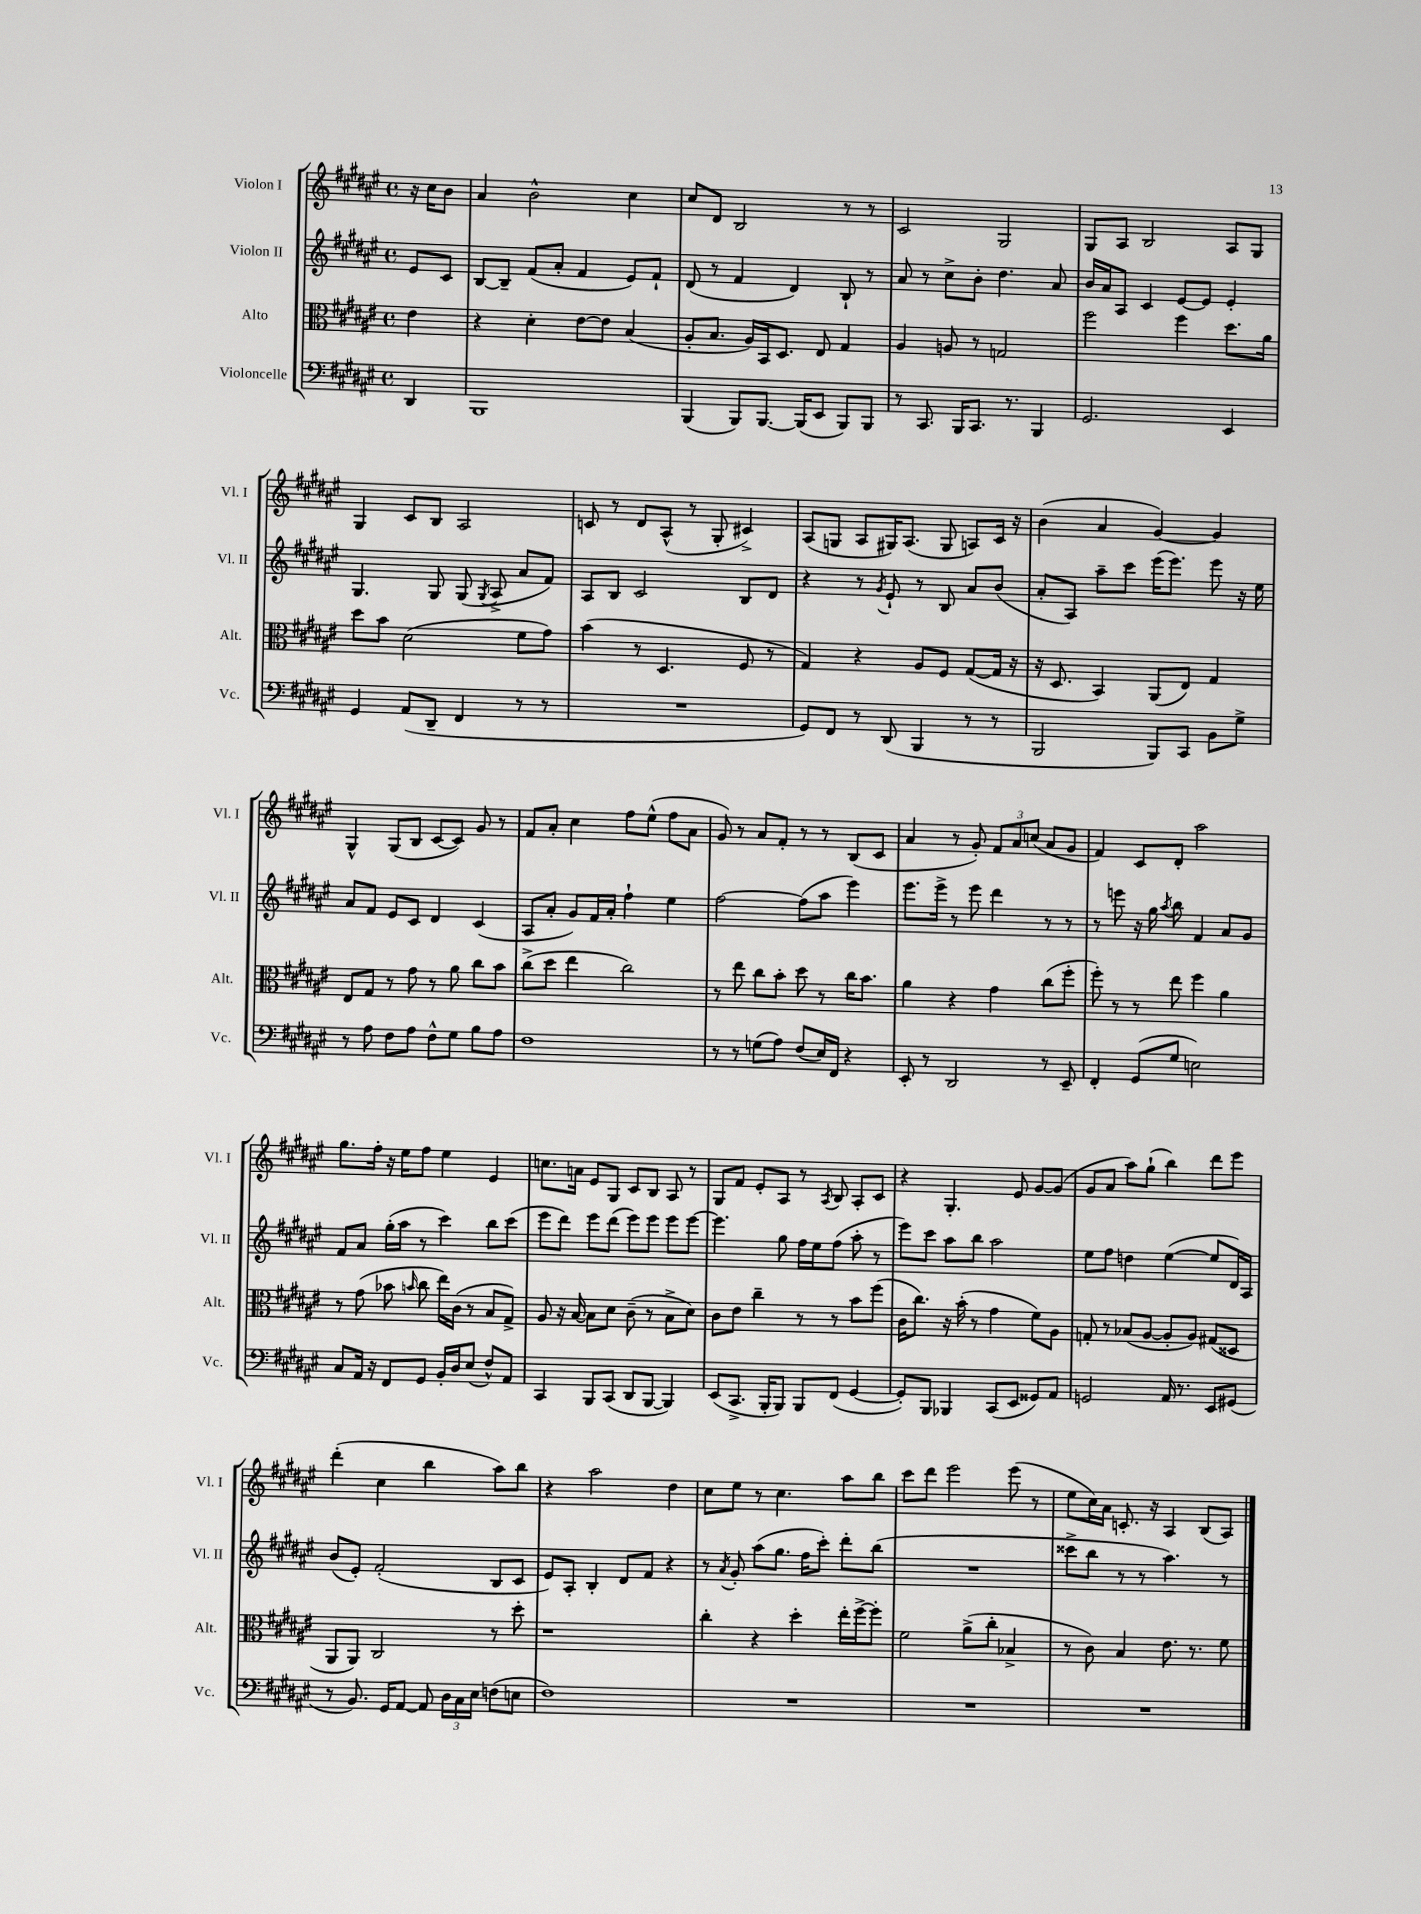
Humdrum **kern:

**kern	**kern	**kern	**kern
*staff4	*staff3	*staff2	*staff1
*clefF4	*clefC3	*clefG2	*clefG2
*k[f#c#g#d#a#e#]	*k[f#c#g#d#a#e#]	*k[f#c#g#d#a#e#]	*k[f#c#g#d#a#e#]
*M4/4	*M4/4	*M4/4	*M4/4
*met(c)	*met(c)	*met(c)	*met(c)
4DD#/	4e#\	8e#/L	16r
.	.	.	16cc#\LK
.	.	8c#/J	8b\J
=	=	=	=
1BBB	4r	[8B/L	4a#/
.	.	8B~/]J	.
.	4d#'\	(8f#/L	2b^^\
.	.	8a#'/J	.
.	[8e#\L	4f#/	.
.	8e#\]J	.	.
.	(4B/	8e#/L)	4cc#\
.	.	8f#`/J	.
=	=	=	=
(4BBB/	8A#'/L	(8d#/	8cc#/L
.	8.B/J	8r	8d#/J
8BBB/L)	.	4f#/	2B/
.	16A#/LL)	.	.
[8.BBB/J	16BB/J	.	.
.	8.D#/J	.	.
.	.	4d#/)	.
(16BBB/]LK	.	.	.
8EE#/J	8E#/	.	.
8BBB/L)	4G#/	8B`/	8r
8BBB/J	.	8r	8r
=	=	=	=
8r	4A#/	8a#/	2c#/
8.CC#/	.	8r	.
.	8A/	8cc#^\L	.
16BBB/LK	.	.	.
8.CC#/J	8r	8b'\J	.
.	2G/	4.dd#\	2G#/
8.r	.	.	.
4BBB/	.	.	.
.	.	8a#/	.
=	=	=	=
2.GG#/	2ff#\	16b/LL	8G#/L
.	.	16a#/J	.
.	.	8A#/J	8A#/J
.	.	4c#/	2B/
.	4ff#\	[8e#/L	.
.	.	8e#/]J	.
4EE#/	8.dd#\L	4e#'/	8A#/L
.	.	.	8G#/J
.	16a#\Jk	.	.
=	=	=	=
4GG#/	8dd#\L	4.G#/	4G#/
.	8b\J	.	.
(8AA#/L	(2d#\	.	8c#/L
8DD#~/J	.	8G#/	8B/J
4FF#/	.	(8G#/	2A#/
.	.	8qG#/	.
.	.	8A#^/	.
8r	8f#\L	8a#/L	.
8r	8g#\J)	8f#/J)	.
=	=	=	=
1r	(4b\	8A#/L	8c/
.	.	8B/J	8r
.	8r	2c#/	8d#/L
.	4.D#/	.	(8A#^^/J
.	.	.	8r
.	.	.	8G#'/
.	8F#/	8B/L	4c#^/)
.	8r	8d#/J	.
=	=	=	=
8GG#/L)	4G#/)	4r	(8A#/L
8FF#/J	.	.	8G/J
8r	4r	8r	8A#/L
.	.	8qg#/	.
(8DD#/	.	8e#`/	16G#/K)
.	.	.	(8.A#/J
4BBB/	8A#/L	8r	.
.	8F#/J	8B/	8G#/
8r	([8G#/L	8a#/L	8A/L)
8r	16G#/]Jk	(8b/J	16c#/Jk
.	16r	.	16r
=	=	=	=
2BBB/	16r	8a#'/L	(4b\
.	8.D#/	.	.
.	.	8A#/J)	.
.	4BB/)	8aa#~\L	4a#/
.	.	8ccc#\J	.
8BBB/L)	(8AA#/L	(16eee#\LK	[4g#/)
.	.	8.eee#\J)	.
8CC#/J	8E#/J)	.	.
8BB\L	4G#/	8eee#\	4g#/]
8G#^\J	.	16r	.
.	.	16ee#\	.
=	=	=	=
8r	8E#/L	8a#/L	4G#^^/
8A#\	8G#/J	8f#/J	.
8F#\L	8r	8e#/L	(8G#/L
8A#\J	8g#\	8c#/J	8B/J
8F#^^\L	8r	4d#/	[8c#/L
8G#\J	8a#\	.	8c#/]J)
8B\L	8cc#\L	(4c#/	8g#/
8A#\J	8b\J	.	8r
=	=	=	=
1F#	(8cc#^\L	8A#/L	8f#/L
.	8dd#\J	8a#'/J	8a#'/J
.	4ee#\	8g#/L)	4cc#\
.	.	16f#/L	.
.	.	16a#'/JJ	.
.	2cc#\)	4ff#`\	8ff#\L
.	.	.	(8ee#^^\J
.	.	4ee#\	8ff#\L
.	.	.	8a#\J
=	=	=	=
8r	8r	[2ff#\	8g#/)
8r	8ee#\	.	8r
(8G\L	8cc#\L	.	8a#/L
8A#\J)	8b'\J	.	8f#'/J
(8F#/L	8dd#\	(8ff#\]L	8r
16E#/L)	8r	8aa#\J	8r
16FF#/JJ	.	.	.
4r	16cc#\LK	4eee#\)	(8B/L
.	8.b\J	.	.
.	.	.	8c#/J
=	=	=	=
8EE#'/	4a#\	8.eee#\L	4a#/
8r	.	.	.
.	.	16eee#^\Jk	.
2DD#/	4r	8r	8r
.	.	8eee#\	8g#'/)
.	4g#\	4ddd#\	12f#/L
.	.	.	12a#/
.	.	.	(12cc/J
8r	(8cc#\L	8r	8a#/L
8EE#~/	8ff#'\J	8r	8g#/J
=	=	=	=
4FF#'/	8ff#'\)	8r	4f#/)
.	8r	8eee\	.
(8GG#/L	8r	16r	8c#/L
.	.	16gg#\	.
.	.	8qaa#/	.
8G#/J	8ee#\	8bb\	8d#'/J
2E\)	4ff#\	4f#/	2aa#\
.	4a#\	8a#/L	.
.	.	8g#/J	.
=	=	=	=
8C#/L	8r	8f#/L	8.gg#\L
16AA#/Jk	(8g#\	8a#/J	.
16r	.	.	16ff#'\Jk
8FF#/L	8b-\	(16gg#'\LL	16r
.	.	16aa#\JJ	16ee#\LK
.	16qqb/	.	.
8GG#/J	8cc#\	8r	8ff#\J
16BB'/LL	16ee#\LL)	4ccc#\)	4ee#\
16D#/J	(16c#\JJ	.	.
(8E#/J	8r	.	.
8F#^^/L)	8B/L	8bb\L	4e#/
8AA#/J	8G#^/J)	(8ccc#\J	.
=	=	=	=
4CC#/	8A#/	8eee#\L	8.cc\L
.	16r	8ddd#\J)	.
.	[16B/	.	16a\Jk
8BBB/L	8B\]L	8eee#\L	8e#/L
(8CC#/J	8d#\J	(8ddd#\J	8G#/J
8DD#/L	(8c#~\	8eee#\L)	8c#/L
[8BBB/J	8r	8eee#\J	8B/J
4BBB/])	8B^\L	8eee#\L	8A#/
.	8d#\J)	[8eee#\J	8r
=	=	=	=
(8EE#/L	8c#\L	4.eee#\]	8G#/L
8.CC#^/J	8e#\J	.	8f#/J
.	4cc#~\	.	8e#'/L
16BBB'/LK	.	.	.
8BBB/J)	.	8gg#\	8A#/J
8BBB/L	8r	16ff#\LL	8r
.	.	16ee#\J	.
.	.	.	8qA#/
(8FF#/J	8r	(8ff#\J	8B/
[4GG#/	8b\L	8aa#'\	8A#'/L
.	(8ff#\J	8r	8c#/J
=	=	=	=
8GG#'/]L)	16c#\LK	8eee#\L)	4r
.	8.cc#\J)	.	.
8BBB/J	.	8ccc#\J	.
4BBB-/	16r	8aa#\L	4.G#'/
.	(16b'\	.	.
.	8r	8bb\J	.
(8CC#/L	4g#\	2aa#\	.
8EE#/J	.	.	8e#/
8GG##/L)	8f#\L)	.	[8g#/L
8AA#/J	8A#\J	.	(8g#/]J
=	=	=	=
2GG/	8G'/	8ee#\L	8g#/L
.	8r	8ff#\J	8a#/J
.	(8B-/L	4dd\	8aa#\L)
.	[8A#/J	.	(8gg#`\J
16AA#/	8A#'/]L	([4ee#\	4bb\)
8.r	.	.	.
.	8A#/J)	.	.
8EE#/L	(8G#/L	8ee#/]L	8ddd#\L
(8GG#/J	8D##/J	16d#/L)	8eee#\J
.	.	16A#/JJ	.
=	=	=	=
8r	8AA#/L	(8b/L	(4ddd#'\
8.BB/)	8AA#/J)	8e#'/J)	.
.	2C#/	(2f#'/	4cc#\
16GG#/LK	.	.	.
[8AA#/J	.	.	.
8AA#/]	.	.	4bb\
24D#\LL	.	.	.
24C#\	.	.	.
24E#\JJ	.	.	.
(8F\L	8r	8B/L	8aa#\L)
8E\J	8dd#'\	8c#/J	8bb\J
=	=	=	=
1F#)	1r	8e#/L)	4r
.	.	8A#'/J	.
.	.	4B'/	2aa#\
.	.	8d#/L	.
.	.	8f#/J	.
.	.	4r	4dd#\
=	=	=	=
1r	4cc#'\	8r	8cc#\L
.	.	8qa#/	.
.	.	8g#'/	8ee#\J
.	4r	(8aa#\L	8r
.	.	8.gg#\J	4.cc#\
.	4dd#'\	.	.
.	.	16ff#\LK	.
.	.	8ccc#'\J)	.
.	16ee#'\LL	8ddd#'\L	8aa#\L
.	[16ff#^\J	.	.
.	8ff#'\]J	(8bb\J	8bb\J
=	=	=	=
1r	2f#\	1r	8ccc#\L
.	.	.	8ddd#\J
.	.	.	2eee#\
.	(8a#^\L	.	.
.	8cc#'\J	.	.
.	4B-^/	.	(8eee#\
.	.	.	8r
=	=	=	=
1r	8r	8ccc##^\L	8ee#\L
.	8c#\)	8bb\J	16cc#\L)
.	.	.	16a#\JJ
.	4B/	8r	8.c'/
.	.	8r	.
.	.	.	16r
.	8.e#\	4.aa#\)	4A#/
.	8.r	.	.
.	.	.	(8B/L
.	8f#\	8r	8A#/J)
==	==	==	==
*-	*-	*-	*-
